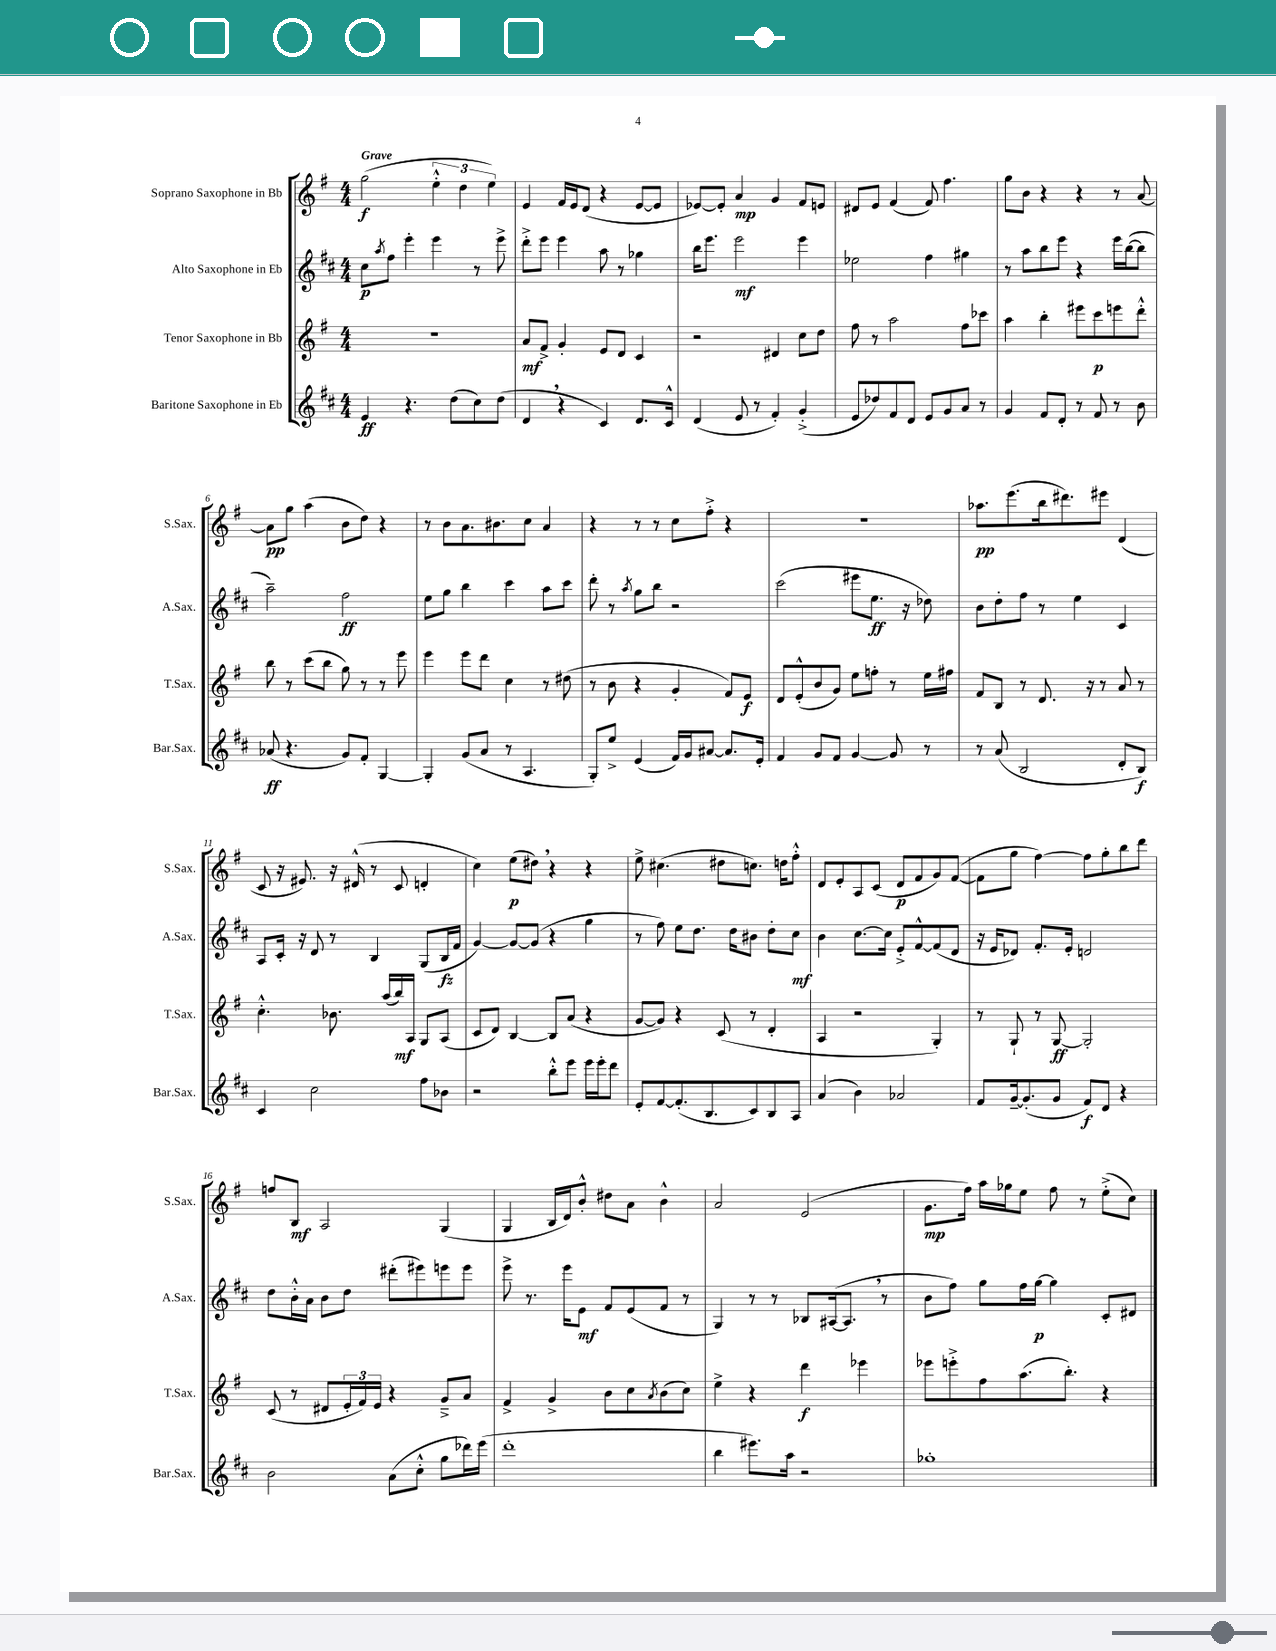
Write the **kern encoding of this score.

**kern	**dynam	**kern	**dynam	**kern	**dynam	**kern	**dynam
*part4	*part4	*part3	*part3	*part2	*part2	*part1	*part1
*staff4	*staff4	*staff3	*staff3	*staff2	*staff2	*staff1	*staff1
*I"Baritone Saxophone in Eb	*	*I"Tenor Saxophone in Bb	*	*I"Alto Saxophone in Eb	*	*I"Soprano Saxophone in Bb	*
*I'Bar.Sax.	*	*I'T.Sax.	*	*I'A.Sax.	*	*I'S.Sax.	*
*clefG2	*	*clefG2	*	*clefG2	*	*clefG2	*
*k[f#c#]	*	*k[f#]	*	*k[f#c#]	*	*k[f#]	*
*M4/4	*	*M4/4	*	*M4/4	*	*M4/4	*
=1	=1	=1	=1	=1	=1	=1	=1
!	!	!	!	!	!	!LO:TX:a:B:t=Grave	!
4e/	ff	1r	.	8cc#\L	p	(2gg\	f
.	.	.	.	8qaa/	.	.	.
.	.	.	.	8ff#\J	.	.	.
4.r	.	.	.	4eee'\	.	.	.
.	.	.	.	4eee\	.	6ee'^^\	.
(8dd\L	.	.	.	.	.	.	.
.	.	.	.	.	.	6dd\	.
8cc#\)	.	.	.	8r	.	.	.
.	.	.	.	.	.	6ee\)	.
(8dd\J	.	.	.	8eee^\	.	.	.
=2	=2	=2	=2	=2	=2	=2	=2
4d,/	.	8a/L	mf	8ddd'^\L	.	4e/	.
.	.	8f#^/J	.	8eee\J	.	.	.
4r	.	4g'/	.	4eee\	.	16f#/LL	.
.	.	.	.	.	.	16e/J	.
.	.	.	.	.	.	(8d/J	.
4c#/)	.	8e/L	.	8aa\	.	4r	.
.	.	8d/J	.	8r	.	.	.
8.d/L	.	4c/	.	4gg-X\	.	[8e/L	.
.	.	.	.	.	.	8e/J]	.
16c#^^/Jk	.	.	.	.	.	.	.
=3	=3	=3	=3	=3	=3	=3	=3
(4d/	.	2r	.	16bb\KL	.	[8e-X/L)	.
.	.	.	.	8.eee\J	.	.	.
.	.	.	.	.	.	8e-'/J]	.
8e/	.	.	.	2eee\	mf	4a/	mp
8r	.	.	.	.	.	.	.
4f#'/)	.	4d#X/	.	.	.	4g/	.
(4g'^/	.	8cc\L	.	4eee\	.	8f#/L	.
.	.	8dd\J	.	.	.	8en/J	.
=4	=4	=4	=4	=4	=4	=4	=4
8e/L	.	8ff#\	.	2ee-X\	.	8d#X/L	.
8dd-X/)	.	8r	.	.	.	8e/J	.
8f#/	.	2aa\	.	.	.	(4f#/	.
8d/J	.	.	.	.	.	.	.
8e/L	.	.	.	4ff#\	.	8f#/)	.
8g/	.	.	.	.	.	4.ff#\	.
8a/J	.	8ff#\L	.	4gg#X\	.	.	.
8r	.	8ccc-X\J	.	.	.	.	.
=5	=5	=5	=5	=5	=5	=5	=5
4g/	.	4aa\	.	8r	.	8gg\L	.
.	.	.	.	8aa\L	.	8b\J	.
8f#/L	.	4bb'\	.	8bb\	.	4r	.
8d'/J	.	.	.	8eee\J	.	.	.
8r	.	8eee#X\L	.	4r	.	4r	.
8f#/	.	8ccc\	p	.	.	.	.
8r	.	8eeen\	.	16eee\LL	.	8r	.
.	.	.	.	([16bb\J	.	.	.
8b\	.	8ddd'^^\J	.	8bb\J]	.	[8a/	.
!!LO:LB:g=z
=6	=6	=6	=6	=6	=6	=6	=6
(8a-X/	ff	8bb\	.	2aa~\)	.	8a\L]	pp
4.r	.	8r	.	.	.	8gg\J	.
.	.	(8ccc\L	.	.	.	(4aa\	.
.	.	8bb\J	.	.	.	.	.
8g/L)	.	8gg\)	.	2ff#\	ff	8b\L	.
8f#'/J	.	8r	.	.	.	8dd\J)	.
[4G/	.	8r	.	.	.	4r	.
.	.	8eee\	.	.	.	.	.
=7	=7	=7	=7	=7	=7	=7	=7
4G'/]	.	4eee\	.	8ee\L	.	8r	.
.	.	.	.	8gg\J	.	8b\L	.
(8g/L	.	8eee\L	.	4bb\	.	8.a\	.
8a/J	.	8ddd\J	.	.	.	.	.
.	.	.	.	.	.	8.b#X\	.
8r	.	4cc\	.	4ccc#\	.	.	.
4.A/	.	.	.	.	.	8cc\J	.
.	.	8r	.	8aa\L	.	4a/	.
.	.	(8dd#X\	.	8ccc#\J	.	.	.
=8	=8	=8	=8	=8	=8	=8	=8
8G'/L)	.	8r	.	8ddd'\	.	4r	.
8ee^/J	.	8b\	.	8r	.	.	.
.	.	.	.	8qaa/	.	.	.
(4e/	.	4r	.	8gg\L	.	8r	.
.	.	.	.	8bb\J	.	8r	.
16f#/LL)	.	4g'/	.	2r	.	8cc\L	.
16g/J	.	.	.	.	.	.	.
[8a#X/J	.	.	.	.	.	8ff#'^\J	.
8.a#/L]	.	8f#/L)	.	.	.	4r	.
.	.	8e/J	f	.	.	.	.
16e'/Jk	.	.	.	.	.	.	.
=9	=9	=9	=9	=9	=9	=9	=9
4f#/	.	8d/L	.	(2ccc#\	.	1r	.
.	.	(8e'^^/	.	.	.	.	.
8g/L	.	8b/	.	.	.	.	.
8f#/J	.	8g/J)	.	.	.	.	.
[4g/	.	8ee\L	.	8eee#X\L	.	.	.
.	.	8ffn'\J	.	8.ee\J	ff	.	.
8g/]	.	8r	.	.	.	.	.
.	.	.	.	16r	.	.	.
8r	.	16ee\LL	.	8dd-X\)	.	.	.
.	.	16ff#X\JJ	.	.	.	.	.
=10	=10	=10	=10	=10	=10	=10	=10
8r	.	8f#/L	.	8b\L	.	8.aa-X\L	pp
(8a/	.	8B/J	.	8dd'\	.	.	.
.	.	.	.	.	.	(8.eee\	.
2B/	.	8r	.	8ff#\J	.	.	.
.	.	8.d/	.	8r	.	16bb\k	.
.	.	.	.	.	.	8.ddd#X\)	.
.	.	.	.	4ee\	.	.	.
.	.	16r	.	.	.	.	.
.	.	8r	.	.	.	8eee#X\J	.
8d'/L	.	8a/	.	4c#/	.	(4d/	.
8B/J)	f	8r	.	.	.	.	.
!!LO:LB:g=z
=11	=11	=11	=11	=11	=11	=11	=11
4c#/	.	4.cc'^^\	.	8A/L	.	8c/	.
.	.	.	.	16c#'/Jk	.	16r	.
.	.	.	.	16r	.	8.e#X/)	.
2cc#\	.	.	.	8d/	.	.	.
.	.	8.b-X\	.	8r	.	16r	.
.	.	.	.	.	.	(16d#X^^/	.
.	.	.	.	4B/	.	8r	.
.	.	(16aa/LL	.	.	.	.	.
.	.	16bb/)	mf	.	.	8c/	.
.	.	16A/JJ	.	.	.	.	.
8ff#\L	.	8G/L	.	(8G/L	.	4dn'/	.
8b-X\J	.	(8A/J	.	16B/L	fz	.	.
.	.	.	.	16f#/JJ	.	.	.
=12	=12	=12	=12	=12	=12	=12	=12
2r	.	8c/L	.	[4g/)	.	4cc\)	.
.	.	8d/J)	.	.	.	.	.
.	.	[4B/	.	8g/L_	.	(8ee\L	p
.	.	.	.	(8g/J]	.	8dd#X,\J)	.
8bb'^^\L	.	8B/L]	.	4r	.	4r	.
8eee\J	.	(8a/J	.	.	.	.	.
16eee\LL	.	4r	.	4gg\	.	4r	.
16eee'\J	.	.	.	.	.	.	.
8ddd\J	.	.	.	.	.	.	.
=13	=13	=13	=13	=13	=13	=13	=13
8e'/L	.	[8g/L	.	8r	.	8ee^\	.
[8f#/	.	8g/J])	.	8ff#\)	.	(4.cc#X\	.
(8.f#'/]	.	4r	.	8ee\L	.	.	.
.	.	.	.	8.dd\J	.	.	.
8.B/	.	.	.	.	.	.	.
.	.	(8c/	.	.	.	8dd#X\L	.
.	.	.	.	16dd\KL	.	.	.
8c#/)	.	8r	.	8b#X\J	.	8.ccn\J)	.
8B/	.	4d'/	.	8dd'\L	.	.	.
.	.	.	.	.	.	16ddn\KL	.
8A/J	.	.	.	8cc#\J	mf	8ff#'^^\J	.
=14	=14	=14	=14	=14	=14	=14	=14
(4a/	.	4A/	.	4b\	.	8d/L	.
.	.	.	.	.	.	8e'/	.
4b\)	.	2r	.	[8.cc#\L	.	8A/	.
.	.	.	.	.	.	(8c/J	.
.	.	.	.	16cc#\Jk]	.	.	.
2a-X/	.	.	.	8e'^/L	.	8d/L	p
.	.	.	.	[8f#^^/	.	8f#/	.
.	.	4G'/)	.	(8f#/]	.	8g/)	.
.	.	.	.	8d/J	.	([8f#/J	.
=15	=15	=15	=15	=15	=15	=15	=15
8f#/L	.	8r	.	16r	.	8f#\L]	.
.	.	.	.	16e/KL	.	.	.
[16g~/k	.	8G`/	.	8d-X/J)	.	8gg\J	.
(8.g'/]	.	.	.	.	.	.	.
.	.	8r	.	8.f#'/L	.	[4ff#\)	.
8g/J	.	[8G/	ff	.	.	.	.
.	.	.	.	16e'/Jk	.	.	.
8f#/L)	f	2G'/]	.	2dn/	.	8ff#\L]	.
8d/J	.	.	.	.	.	8gg'\	.
4r	.	.	.	.	.	8bb\	.
.	.	.	.	.	.	8ddd\J	.
!!LO:LB:g=z
=16	=16	=16	=16	=16	=16	=16	=16
2b\	.	(8c/	.	8dd\L	.	8ffn/L	.
.	.	8r	.	16b'^^\L	.	8B/J	mf
.	.	.	.	16a\JJ	.	.	.
.	.	8d#X/L	.	8b\L	.	2A/	.
.	.	24e'/L	.	8dd\J	.	.	.
.	.	24f#/)	.	.	.	.	.
.	.	24e/JJ	.	.	.	.	.
(8a\L	.	4r	.	(8ddd#X'\L	.	.	.
8cc#'^^\J	.	.	.	8eee#X\)	.	.	.
8gg\L	.	8g~^/L	.	8eeen\	.	(4G/	.
16ddd-X\L)	.	8a/J	.	8eee\J	.	.	.
(16eee\JJ	.	.	.	.	.	.	.
=17	=17	=17	=17	=17	=17	=17	=17
1ddd'	.	4f#^/	.	8eee^\	.	4G/	.
.	.	.	.	8.r	.	.	.
.	.	4g^/	.	.	.	16B/LL	.
.	.	.	.	16eee\KL	.	16d/J)	.
.	.	.	.	8e\J	mf	8b'^^/J	.
.	.	8b\L	.	8f#/L	.	8dd#X\L	.
.	.	8cc\	.	(8e/	.	8a\J	.
.	.	8qa/	.	.	.	.	.
.	.	(8b\	.	8f#/J	.	4b^^\	.
.	.	8cc\J)	.	8r	.	.	.
=18	=18	=18	=18	=18	=18	=18	=18
4bb\	.	4ee^\	.	4G/)	.	2a/	.
8.eee#X\L)	.	4r	.	8r	.	.	.
.	.	.	.	8r	.	.	.
16aa\Jk	.	.	.	.	.	.	.
2r	.	4ddd\	f	8B-X/L	.	(2e/	.
.	.	.	.	([16A#X/k	.	.	.
.	.	.	.	8.A#,/J]	.	.	.
.	.	4eee-X\	.	.	.	.	.
.	.	.	.	8r	.	.	.
=19	=19	=19	=19	=19	=19	=19	=19
1gg-X'	.	8eee-X\L	.	8b\L	.	8.g\L	mp
.	.	8eeen'^\	.	8ff#\J)	.	.	.
.	.	.	.	.	.	16ff#\Jk)	.
.	.	8ff#\	.	8gg\L	.	16aa\LL	.
.	.	.	.	.	.	16gg-X\J	.
.	.	(8.aa\	.	16ff#\L	.	8ee\J	.
.	.	.	.	[16gg\JJ	p	.	.
.	.	.	.	4gg\]	.	8ff#\	.
.	.	8.bb'\J)	.	.	.	.	.
.	.	.	.	.	.	8r	.
.	.	4r	.	8c#'/L	.	(8ee'^\L	.
.	.	.	.	8d#X/J	.	8cc\J)	.
==	==	==	==	==	==	==	==
*-	*-	*-	*-	*-	*-	*-	*-
